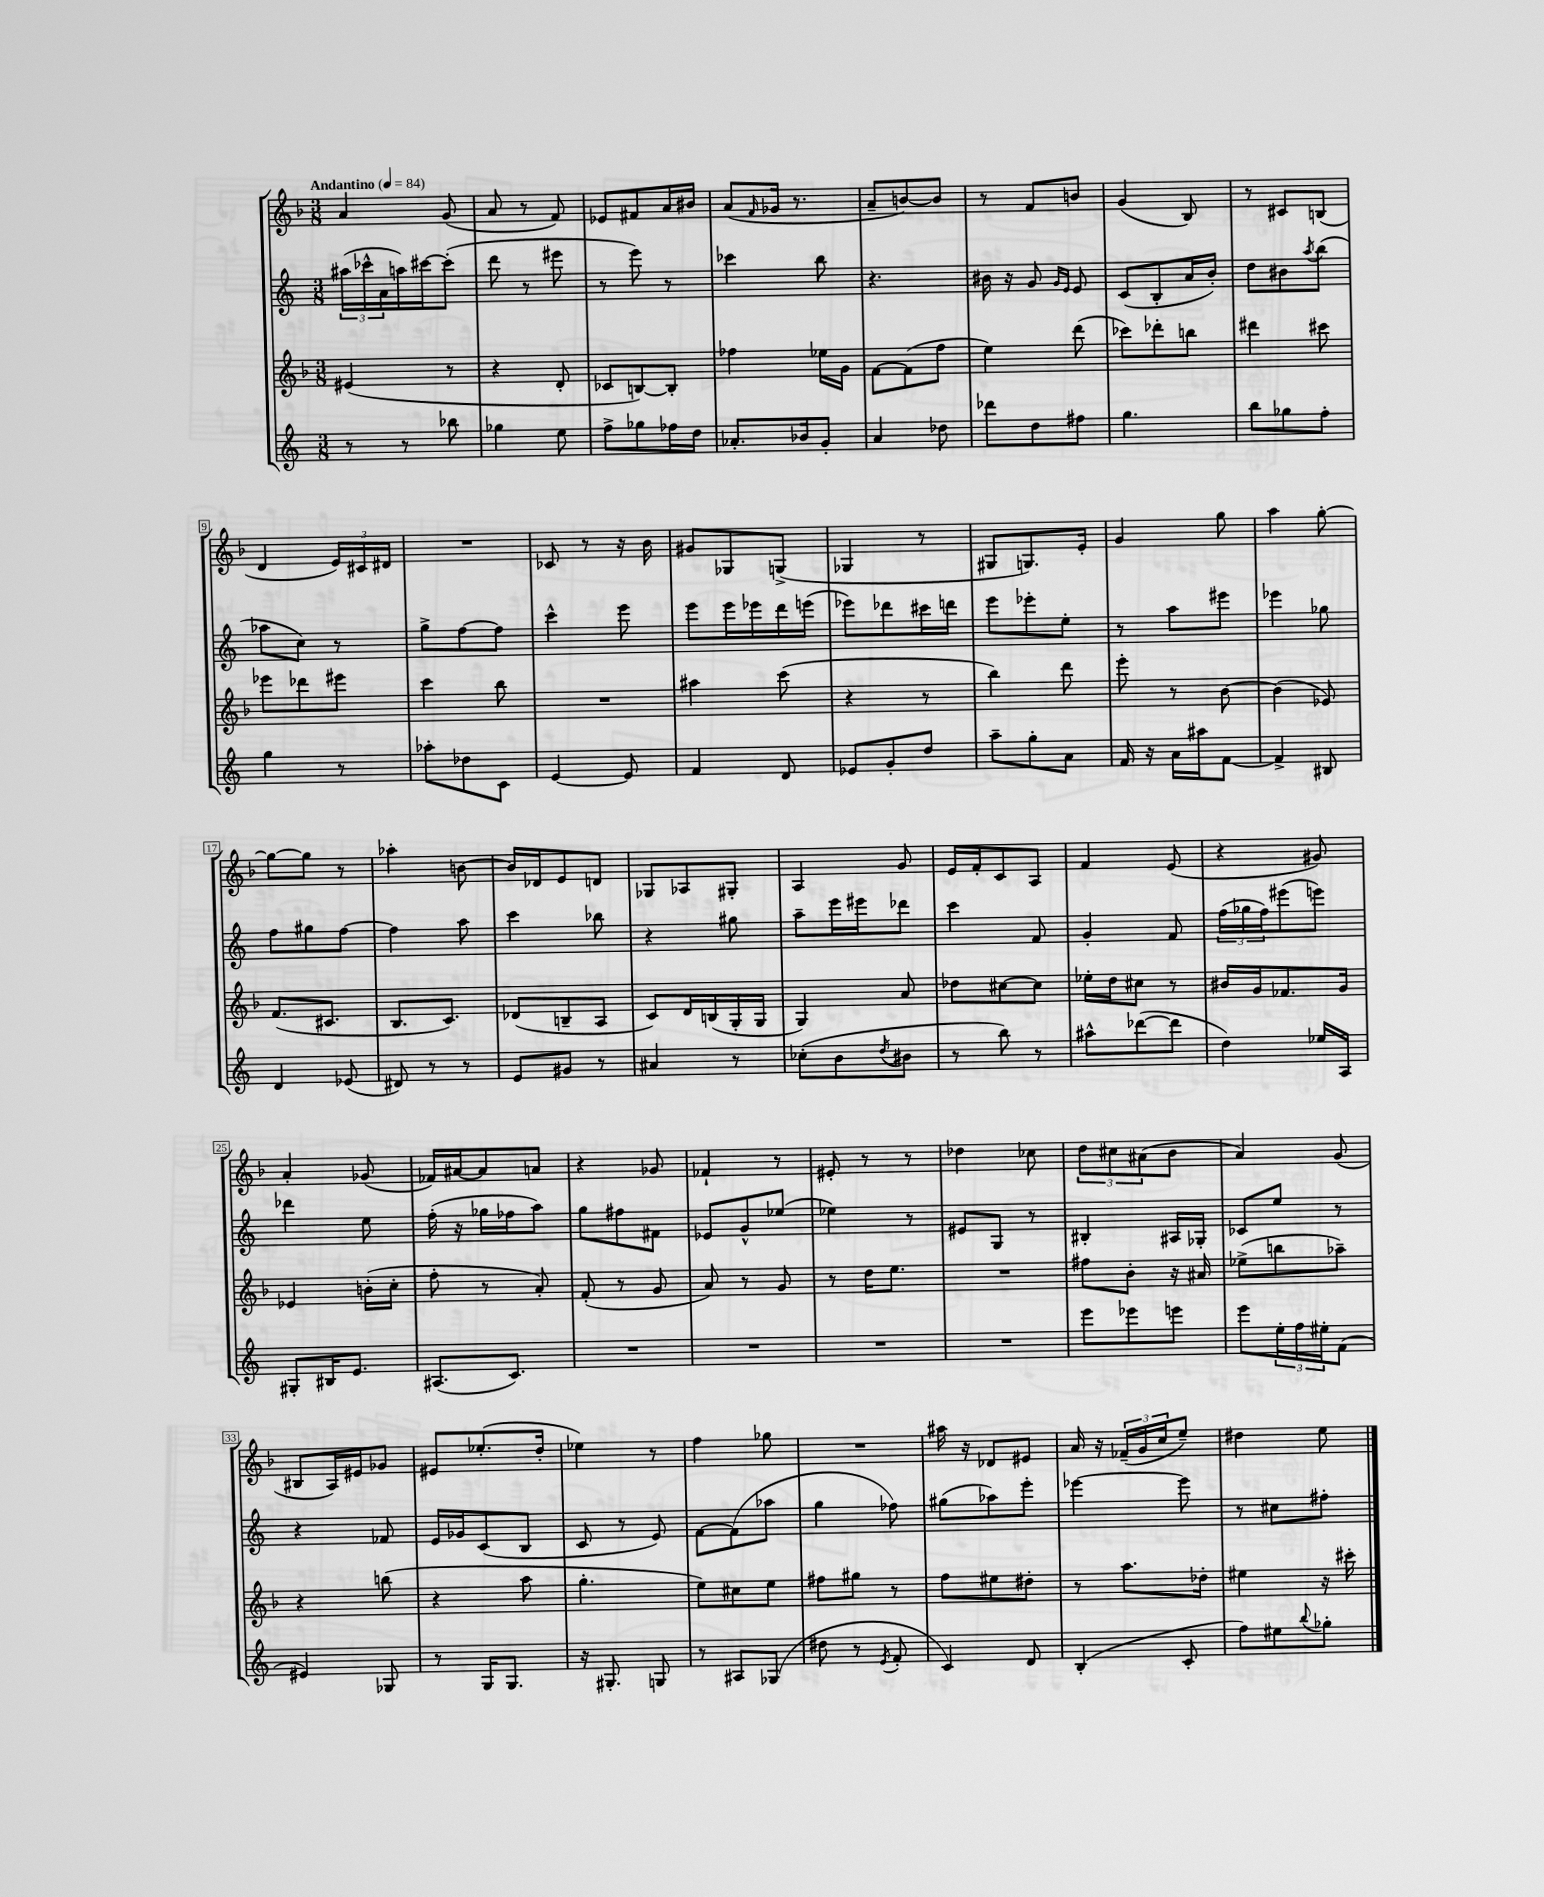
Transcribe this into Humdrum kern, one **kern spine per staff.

**kern	**kern	**kern	**kern
*staff4	*staff3	*staff2	*staff1
*clefG2	*clefG2	*clefG2	*clefG2
*k[]	*k[b-]	*k[]	*k[b-]
*M3/8	*M3/8	*M3/8	*M3/8
*MM84	*MM84	*MM84	*MM84
8r	(4e#	(24aa#	4a
.	.	24ccc-^^	.
.	.	24a	.
8r	.	16aa)	.
.	.	[16ccc#	.
8bb-	8r	(8ccc#']	(8g
=	=	=	=
4gg-	4r	8ddd	8a
.	.	8r	8r
8ee	8d'	8eee#	8f)
=	=	=	=
8ff^	8c-	8r	8e-
8gg-	[8B)	8eee)	8f#
16ff-	8B']	8r	16a
16dd	.	.	16b#
=	=	=	=
8.a-'	4ff-	4ccc-	(8a
.	.	.	16qqf
.	.	.	16g-
16b-	.	.	8.r
8g'	16ee-	8bb	.
.	16g	.	.
=	=	=	=
4a	[8f	4.r	8a~
.	(8f]	.	[8b)
8dd-	8ff	.	8b]
=	=	=	=
8ddd-	4ee)	16b#	8r
.	.	16r	.
8dd	.	8g	8f
.	.	16qqg	.
.	.	16qqe	.
8ff#	(8ddd	8e	8b
=	=	=	=
4.gg	8ccc-)	(8c	(4g
.	8ddd-'	8B'	.
.	8bb	16a	8B-)
.	.	16b')	.
=	=	=	=
8bb	4ddd#	8dd	8r
8gg-	.	8b#	8c#
.	.	8qaa	.
8ff'	8ccc#	(8bb	(8B
=	=	=	=
4gg	8eee-	8aa-	4d
.	8ddd-	8cc)	.
8r	8eee#	8r	24e)
.	.	.	24c#
.	.	.	24d#
=	=	=	=
8aa-'	4ccc	8gg^	4.r
8dd-	.	[8ff	.
8c	8bb-	8ff]	.
=	=	=	=
[4e	4.r	4ccc^^	8c-
.	.	.	8r
8e]	.	8eee	16r
.	.	.	16b-
=	=	=	=
4f	4aa#	8eee	8g#
.	.	16eee	8G-
.	.	16eee-	.
8d	(8ccc	16ddd	(8G^
.	.	(16eee	.
=	=	=	=
8e-	4r	8eee-)	4G-
8g'	.	8ddd-	.
8dd	8r	16ccc#	8r
.	.	16ddd	.
=	=	=	=
8aa~	4bb-)	8eee	8G#
8gg'	.	8eee-'	8.G)
8a	8ddd	8ee'	.
.	.	.	16e'
=	=	=	=
16f	8eee'	8r	4g
16r	.	.	.
16a	8r	8aa	.
16aa#	.	.	.
[8f	[8b-	8eee#	8gg
=	=	=	=
4f^]	(4b-]	4eee-	4aa
8B#	8e-)	8gg-	[8gg'
=	=	=	=
4d	(8.f	8ff	8gg_
.	.	8gg#	8gg]
.	8.c#	.	.
(8e-	.	[8ff	8r
=	=	=	=
8d#)	8.B-	4ff]	4aa-'
8r	.	.	.
.	8.c)	.	.
8r	.	8aa	[8b
=	=	=	=
8e	(8d-	4ccc	16b]
.	.	.	16d-
8g#	8B~	.	8e
8r	8A	8bb-	8d
=	=	=	=
4a#	8c)	4r	8G-
.	16d	.	8A-
.	(16B	.	.
8r	16G'	8gg#	8G#'
.	16G	.	.
=	=	=	=
(8cc-'	4G)	8aa~	4A
8b	.	16eee	.
.	.	16eee#	.
8qdd	.	.	.
8b#	8a	8ddd-	8g
=	=	=	=
8r	8dd-	4ccc	16e
.	.	.	16f'
8bb)	[8cc#	.	8c
8r	8cc#]	8f	8A
=	=	=	=
8aa#^^	16ee-'	4g'	4f
.	16dd	.	.
([8ddd-	8cc#	.	.
8ddd-]	8r	8f	(8e
=	=	=	=
4dd)	16b#	(24ff	4r
.	.	24gg-	.
.	16g	.	.
.	.	24ff)	.
.	8.f-	(8eee#	.
16ee-	.	8eee)	8g#)
16A	16g	.	.
=	=	=	=
8G#'	4e-	4ddd-	4a'
16B#	.	.	.
8.e	.	.	.
.	(16b'	8ee	(8g-
.	16cc'	.	.
=	=	=	=
(8.A#	8ff'	(16ff'	16f-)
.	.	16r	[16a#
.	8r	16gg-	8a#]
8.c)	.	16ff-	.
.	8a')	8aa)	8a
=	=	=	=
4.r	(8f'	8gg	4r
.	8r	8ff#	.
.	8g	8f#	8g-
=	=	=	=
4.r	8a)	8e-	4f-`
.	8r	8g^^	.
.	8g	(8ee-	8r
=	=	=	=
4.r	8r	4ee-)	8e#'
.	16dd	.	8r
.	8.ee	.	.
.	.	8r	8r
=	=	=	=
4.r	4.r	8e#	4dd-
.	.	8G	.
.	.	8r	8cc-
=	=	=	=
8eee	8ff#	4B#'	12dd
.	.	.	12cc#
8eee-	8b-'	.	.
.	.	.	(12a#
8eee	16r	16A#	8b-
.	16a#	16G-'	.
=	=	=	=
8eee	(8ee-^	8c-	4a)
24ee'	8bb	8ee	.
24ff	.	.	.
24ee#'	.	.	.
(8f	8aa-~)	8r	(8g
=	=	=	=
4e#)	4r	4r	8B#
.	.	.	16A)
.	.	.	16e#
8G-	(8bb	8f-	8g-
=	=	=	=
8r	4r	16e	8e#
.	.	16g-	.
16G	.	(8c	(8.ee-'
8.G	.	.	.
.	8aa	8B	.
.	.	.	16dd'
=	=	=	=
16r	4.gg'	8c	4ee-)
8.G#'	.	.	.
.	.	8r	.
8G	.	8e)	8r
=	=	=	=
8r	8ee)	[8f	4ff
8A#	8cc#	(8f]	.
(8G-	8ee	8aa-	8gg-
=	=	=	=
8dd#	8ff#	4gg	4.r
8r	8gg#	.	.
8qe	.	.	.
8f'	8r	8ff-)	.
=	=	=	=
4c)	8ff	(8gg#	16aa#
.	.	.	16r
.	8ee#	8aa-)	8d-
8d	8dd#'	8eee'	8e#
=	=	=	=
(4B'	8r	[4eee-	16a
.	.	.	16r
.	8.aa	.	(24f-~
.	.	.	24g
.	.	.	24cc
8c'	.	8eee-]	8ee~)
.	16dd-'	.	.
=	=	=	=
8ff)	4ee#	8r	4dd#
8ee#	.	8cc#	.
8qqbb	.	.	.
8gg-'	16r	8ff#'	8ee
.	16ccc#'	.	.
==	==	==	==
*-	*-	*-	*-
